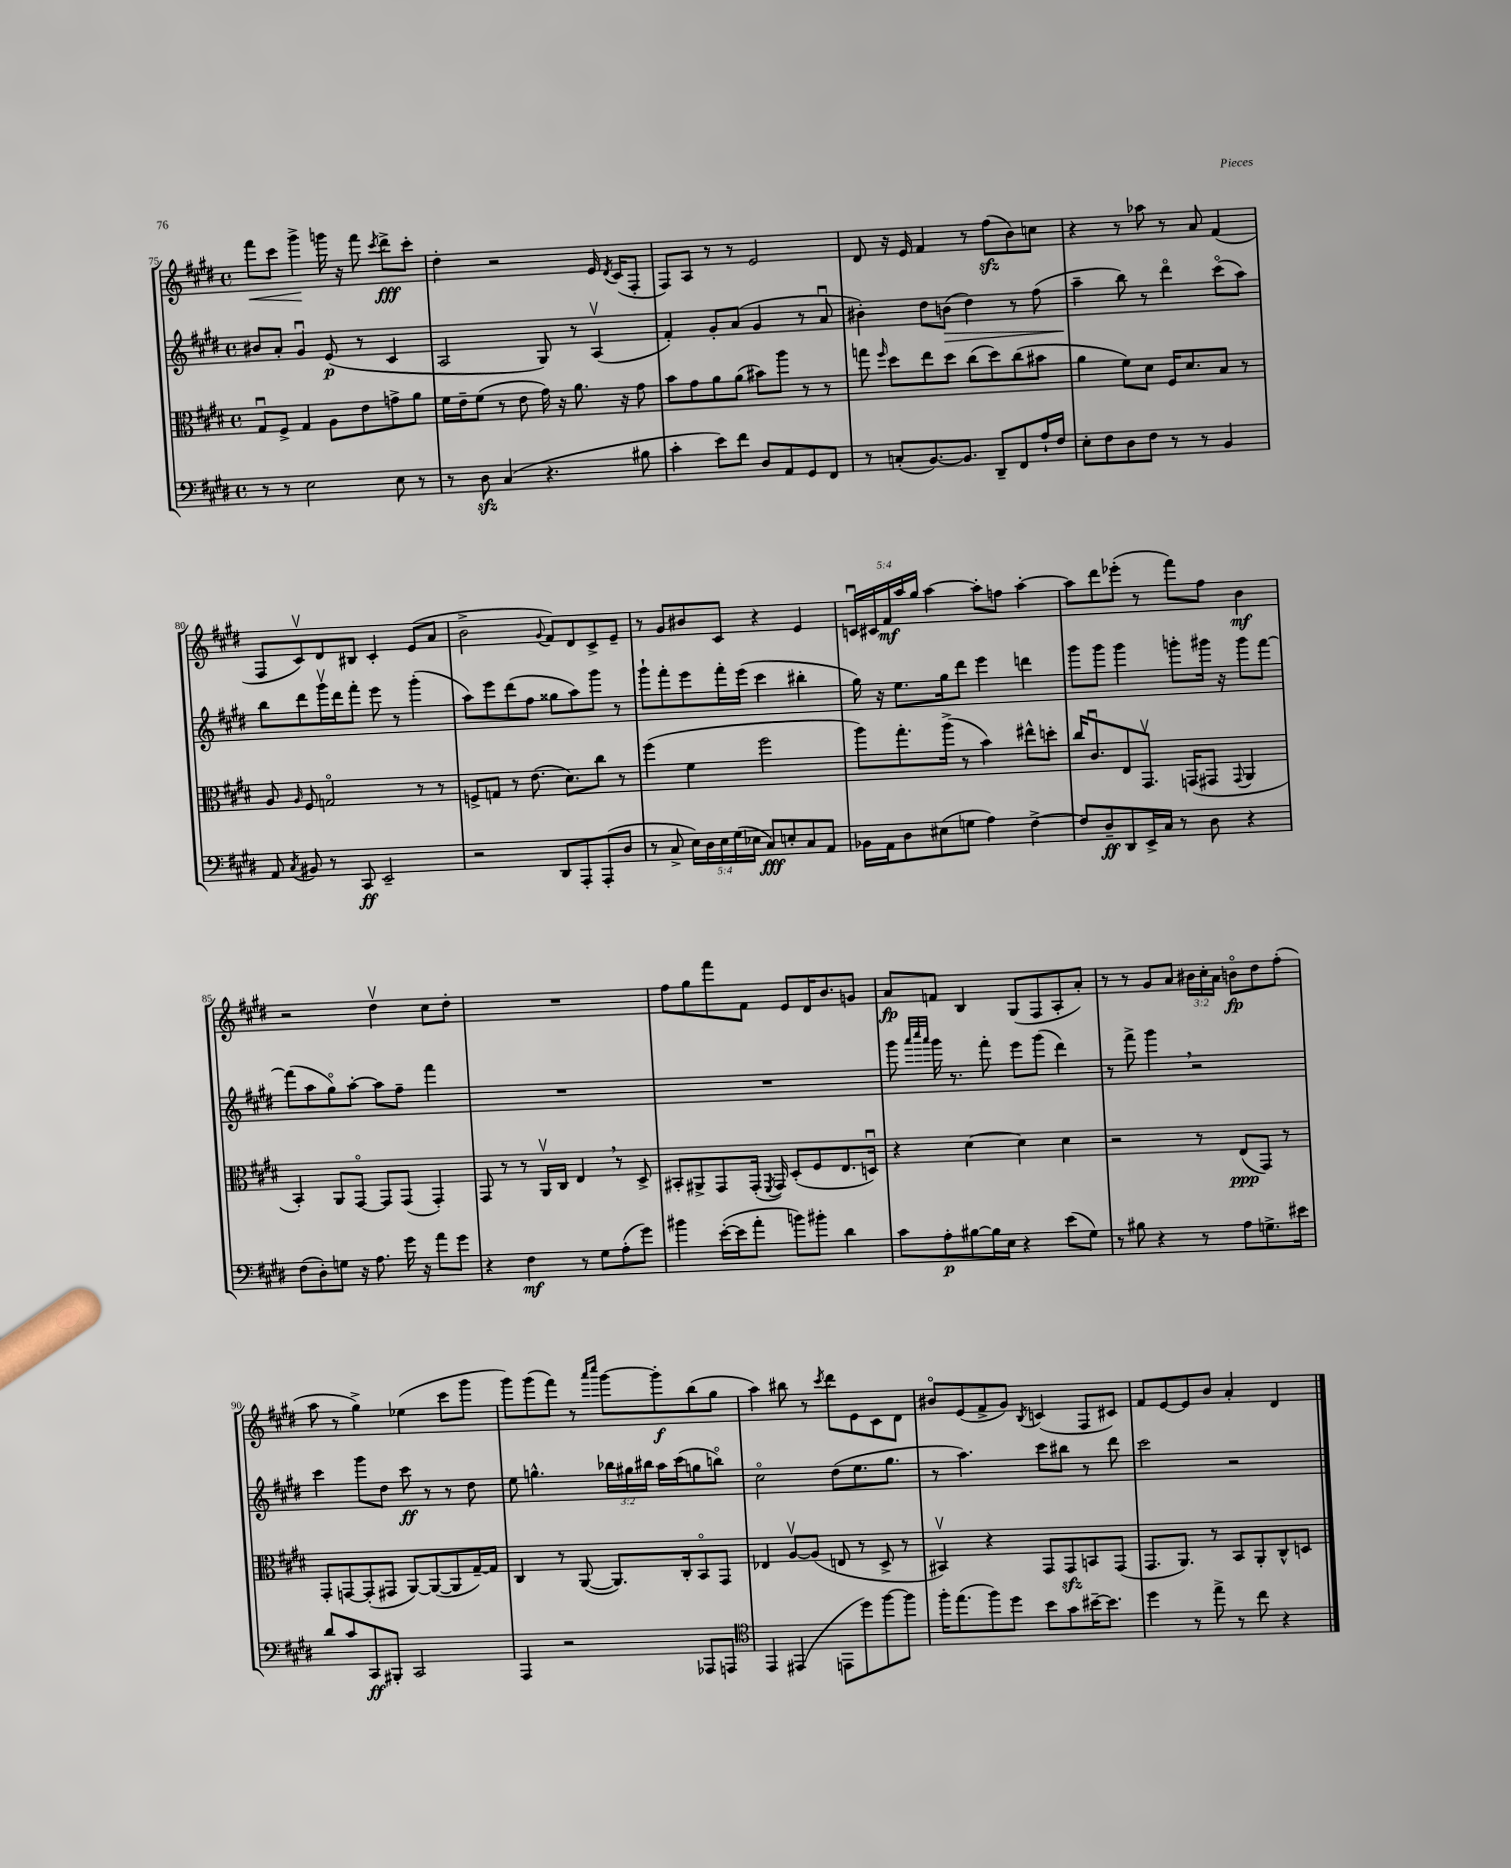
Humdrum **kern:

**kern	**kern	**kern	**kern
*staff4	*staff3	*staff2	*staff1
*clefF4	*clefC3	*clefG2	*clefG2
*k[f#c#g#d#]	*k[f#c#g#d#]	*k[f#c#g#d#]	*k[f#c#g#d#]
*M4/4	*M4/4	*M4/4	*M4/4
*met(c)	*met(c)	*met(c)	*met(c)
8r	8G#u/L	8b#/L	8fff#\L
8r	8F#^/J	8a'/J	8ccc#\J
2E\	4G#/	4g#u/	4ggg#^\
.	8A\L	(8e/	16ggg\
.	.	.	16r
.	8e\	8r	8fff#\
.	.	.	8qccc#/
8E\	8g^\	4c#/	8ddd#^\L
8r	8a\J	.	8ccc#'\J
=	=	=	=
8r	16f#\LL	2A/	4dd#'\
.	16e~\J	.	.
8D#\	(8f#\J	.	.
(4C#/	8r	.	2r
.	8e\	.	.
4.r	16g#\)	8G#/)	.
.	16r	.	.
.	8.a\	8r	.
.	.	(4Av/	16e/
.	.	.	8qd#/
.	16r	.	(16c#/LK
8B#\	8g#\	.	8F#'/J
=	=	=	=
4c#'\	8b\L	4f#'/)	8F#/L)
.	8g#\	.	8A/J
8e\L)	8a\	8g#'/L	8r
8f#\J	(8a\J	(8a/J	8r
8D#/L	8b#\L)	4g#/	2e/
8AA/	8aa\J	.	.
8GG#/	8r	8r	.
8FF#/J	8r	8au/	.
=	=	=	=
8r	8gg\	4b#'\)	8d#/
.	16qqff#/	.	.
(8C'/L	8dd#\L	.	16r
.	.	.	16e/
[8.BB/)	8ee\	8dd#\L	4f#/
.	8dd#\J	(8b\J	.
8.BB/]J	.	.	.
.	(8cc#\L	4dd#\)	8r
8DD#~/L	8dd#\)	.	(8ff#\L
8FF#/	(8cc#\	8r	8b\)
16A`/L	8b#\J	(8ff#\	8cc\J
16F#/JJ	.	.	.
=	=	=	=
8E'\L	4a\	4aa~\	4r
8F#\	.	.	.
8D#\	8f#\L)	8bb\)	8r
8F#\J	8d#\J	8r	8aa-\
8r	16F#/LK	4ddd#o\	8r
.	8.d#/	.	.
8r	.	.	8a/
4BB/	8B/J	(8ccc#o\L	(4f#/
.	8r	8aa\J)	.
=	=	=	=
8AA/	8A/	8bb\L	8F#/L
8qC#/	16qqA/	.	.
8BB#/	8F#/	8ddd#\	8c#v/)
8r	2Go/	16ggg#v\L	8d#/
.	.	16ddd#\J	.
8CC#/	.	8fff#'\J	8B#/J
2EE~/	.	8eee\	4c#'/
.	.	8r	.
.	8r	(4ggg#'\	(8e/L
.	8r	.	8a/J
=	=	=	=
2r	8F^/L	8aa\L)	2b^\
.	8G/J	8eee\	.
.	8r	(8ddd#\	.
.	(8.e\	8ff#\J	.
.	.	.	8qqg#/
8DD#/L	.	8gg##\L	8f#/L)
.	8.d#\L)	.	.
8AAA'/	.	8aa\)	8d#/
(8AAA'/	8cc#\J	8ggg#\J	8c#^/
8D#/J	8r	8r	8e~/J
=	=	=	=
8r	(4ff#\	8ggg#`\L	8r
8C#^/	.	8fff#'\	8g#/L
20E\LL)	4f#\	8eee\	8b#/
20D#\	.	.	.
20E\	.	.	.
.	.	16fff#'\L	8c#/J
(20G#\	.	.	.
.	.	(16eee\JJ	.
20E-\JJ	.	.	.
8C#/L)	2ff#\	4ccc#\	4r
8E'/	.	.	.
8C#/	.	4bb#'\	4e/
8AA/J	.	.	.
=	=	=	=
16BB-\LL	8aa\L)	16gg#\)	20cu/LL
.	.	.	20c#/
16AA\J	.	16r	.
.	.	.	20f#/
8D#\	8.gg#'\	8.ee\L	.
.	.	.	20aa/
.	.	.	20gg#/JJ
(8E#\	.	.	[4aa\
.	(16aa^\Jk	16gg#\k	.
8G\J	8r	8ddd#\J	.
4A\)	4b\)	4eee\	8aa'\]L
.	.	.	8ff\J
[4F#^\	8ee#^^\L	4ddd\	[4aa'\
.	8dd'\J	.	.
=	=	=	=
8F#/]L	16cc#/LK	8ggg#\L	8aa\]L
.	8.c#u/	.	.
8D#~/	.	8ggg#\J	8ddd#\
8DD#/	8E/	4ggg#\	(8eee-'\J
16EE^/L	8.GG#v/J	.	8r
16C#/JJ	.	.	.
8r	.	8ggg'\L	8fff#\L)
.	(16GG/LK	.	.
8D#\	8GG#/J	16ggg#\Jk	8ff#\J
.	.	16r	.
.	8qqGG#/	.	.
4r	4AA/	8ggg#\L	4b\
.	.	[8fff#\J	.
=	=	=	=
(8F#\L	4BB'/)	(8fff#\]L	2r
8D#'\)	.	8aa\	.
8G\J	8AA/L	8gg#o\)	.
16r	[8GG#o/J	[8aa'\J	.
8.A\	.	.	.
.	8GG#/]L	8aa\]L	4dd#v\
16g#\	(8GG#/J	8ff#~\J	.
16r	.	.	.
8a\L	4GG#'/)	4fff#\	8cc#\L
8g#\J	.	.	8dd#'\J
=	=	=	=
4r	8GG#/	1r	1r
.	8r	.	.
4F#\	8r	.	.
.	16AAv/LL	.	.
.	16C#/JJ	.	.
8r	4E/	.	.
8G#\L	.	.	.
(8A'\	8r	.	.
8g#\J)	8D#^/	.	.
=	=	=	=
4b#\	8BB#'/L	1r	8ff#\L
.	8AA#^/	.	8gg#\
([16e'\LL	8GG#/	.	8fff#\
16e\]J	.	.	.
8a'\J	(16GG#'/Jk	.	8f#\J
.	8qFF#/	.	.
.	16GG#/)	.	.
8b\L)	(8D#'/L	.	8e/L
8b#'\J	8F#/	.	16d#/K
.	.	.	8.b/
4d#\	8.E/	.	.
.	.	.	8g/J
.	16Du/Jk)	.	.
=	=	=	=
8c#\L	4r	8ggg#\	8a/L
.	.	32qqaaa/LLL	.
.	.	32qqcccc#/	.
.	.	32qqaaa/JJJ	.
8A'\	.	16ggg#\	8f/J
.	.	8.r	.
[8B#\	[4d#\	.	4B/
16B#\]L	.	8fff#'\	.
16E\JJ	.	.	.
4r	4d#\]	8eee\L	(8G#/L
.	.	(8ggg#\J	8F#/
(8e\L	4d#\	4ddd#\)	8A'/
8G#\J)	.	.	8a'/J)
=	=	=	=
8r	2r	8r	8r
8B#\	.	8fff#^\	8r
4r	.	4ggg#\	8g#/L
.	.	.	8a/J
8r	8r	2r	24b#\LL
.	.	.	24cc#'\
.	.	.	24a\JJ
8A\L	(8E/L	.	8bo\L
8.G^\	8GG#/J)	.	8dd#\
.	8r	.	(8ff#'\J
16e#\Jk	.	.	.
=	=	=	=
8d#/L	8GG#'/L	4ccc#\	8aa\
8c#/	[8GG/	.	8r
8CC#/	(8GG'/]	8ggg#\L	4gg#^\)
8BBB#'/J	8GG#/J	8dd#\J	.
2CC#/	[8AA/L)	8ccc#\	(4ee-\
.	(8AA/_	8r	.
.	8AA/]	8r	8ccc#\L
.	[16G#~/L)	8dd#\	8ggg#\J
.	16G#/]JJ	.	.
=	=	=	=
4AAA/	4C#/	8ee\	8ggg#\L)
.	.	4.gg^^\	(8ggg#\
2r	8r	.	8fff#\J)
.	([8AA/	.	8r
.	.	.	16qqaaa/LL
.	.	.	16qqcccc#/JJ
.	8.AA/]L)	24bb-\LL	[8ggg#\L
.	.	24gg#\	.
.	.	24bb#\JJ	.
.	.	16aa\LL	8ggg#'\]
.	16C#'/k	(16ccc#\J	.
8AAA-/L	8BBo/	8gg\	(8bb\
8AAA/J	8GG#/J	8bbo\J)	8gg#\J
=	=	=	=
*clefC4	*	*	*
4EE/	4E-/	2cc#o\	4aa\)
(4EE#/	[8Av/L	.	8bb#\
.	(8A/]J	.	8r
.	.	.	8qccc#/
8EE\L	8E/	(8dd#\L	8ddd#\L
8dd#\)	8r	8.ee\	8e\
[8ff#\	8D#^/	.	8c#\
.	.	8.gg#\J	.
8ff#\]J	8r	.	8d#\J
=	=	=	=
16ff#'\LK	4BB#v/)	8r	8b#o/L
(8.ee\	.	.	.
.	.	4.aa\)	(8e/
8ff#\)	4r	.	8f#^/
8dd#\J	.	.	8g#/J)
.	.	.	8qB/
8b\L	8GG#/L	8ccc#\L	(4c/
8g#\	8GG#/	8bb#\J	.
[16b#~\K	8BB/	8r	8F#/L
8.b#\]J	.	.	.
.	(8GG#/J	8ddd#\	8c#/J)
=	=	=	=
4dd#\	8.GG#/L	2ccc#\	8f#/L
.	.	.	[8e/
.	8.AA/J)	.	.
8r	.	.	8e/]
8ee^\	8r	.	8b/J
8r	8BB/L	2r	4a'/
8cc#\	8AA'/	.	.
4r	8C#^^/	.	4d#/
.	8D/J	.	.
==	==	==	==
*-	*-	*-	*-
